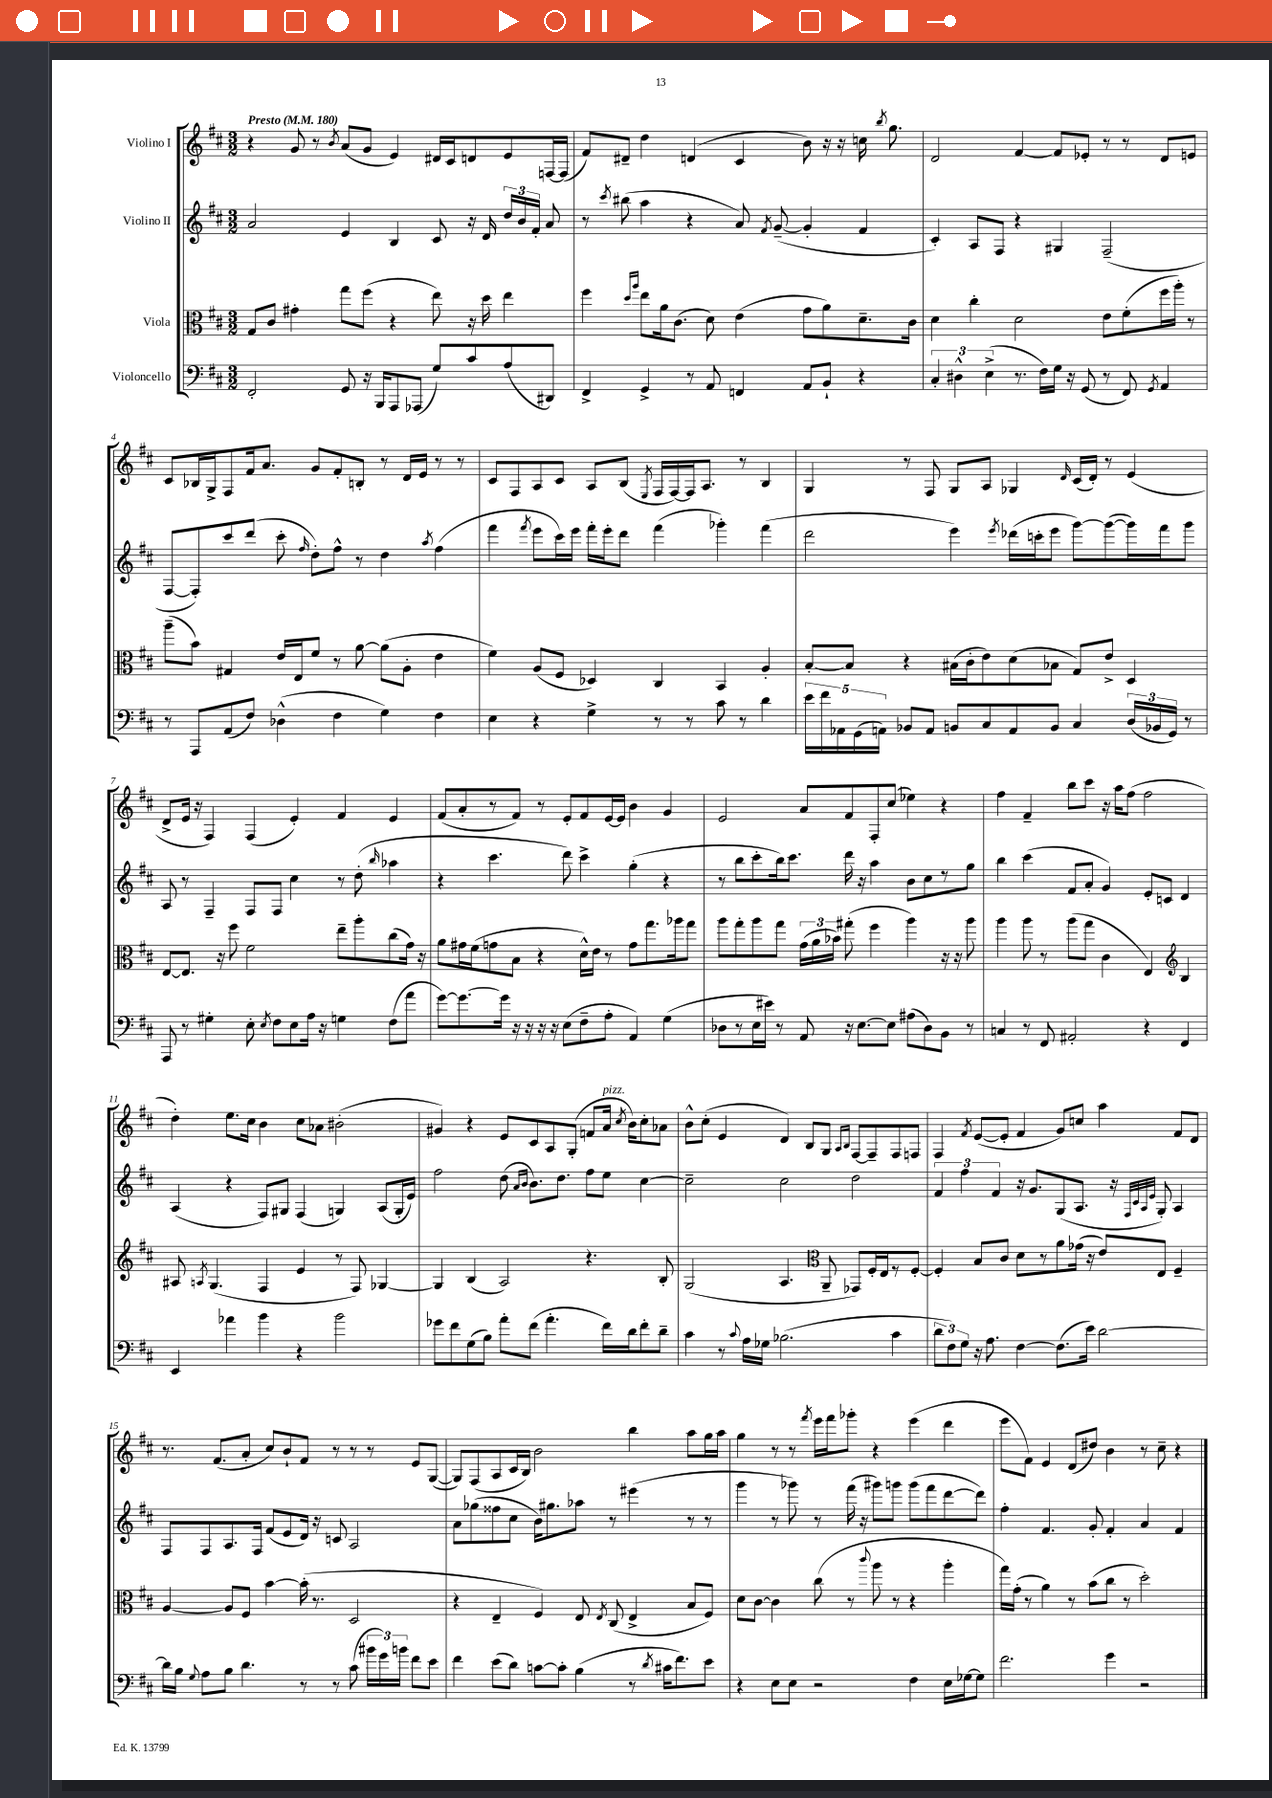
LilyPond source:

<<
\new StaffGroup <<
\new Staff = "s0" \with { instrumentName = "Violino I" } {
    \clef treble \key d \major \numericTimeSignature \time 3/2 \tempo "Presto" 4 = 180
    \autoBeamOff r4 g'8 r8 \acciaccatura { b'8 } a'8[( g'8] e'4) dis'16[ cis'16 d'8 e'8 f16~ f16]( |
    fis'8[) dis'8]-- d''4 d'4( cis'4 b'8) r16 r16 c''16 \acciaccatura { b''8 } g''8. |
    d'2 fis'4~ fis'8[ ees'8]-. r8 r8 d'8[ e'8] |
    cis'8[ bes16 g16-> fis8 fis'16 a'8.] g'8[ fis'8-. b8]-. r8 d'16[ e'16] r8 r8 |
    cis'8[ fis8 a8 cis'8] a8[ b8]( \acciaccatura { e8 } fis16[ fis16~) fis16 a8.] r8 b4 |
    g4 r8 fis8 g8[ a8] ges4 \grace { d'16 } cis'16[( d'16]-.) r8 e'4( |
    d'8[-> e'16] r16 fis4) fis4( e'4-.) fis'4 e'4 |
    fis'8[( a'8-. r8 fis'8]) r8 e'8[-. fis'8 e'16~ e'16] b'4 g'4 |
    e'2 a'8[ fis'8 fis8-. cis''8]( ees''4) r4 |
    fis''4 fis'4-- b''8[ cis'''8] r16 a''16[ fis''8]( fis''2 |
    d''4-.) e''8.[ cis''16] b'4 cis''8[ aes'8] bis'2-.( |
    gis'4) r4 e'8[ cis'8 a8 g8]-.( f'8[ a'16]^\markup { \italic "pizz." } \acciaccatura { cis''8 } b'16[) cis''8-. aes'8] |
    b'8[-^ cis''8]-.( e'4 d'4) b8[ g8] \grace { a16[ b16] } fis8[~ fis8-- fis8 f8] |
    fis4 \acciaccatura { fis'8 } e'8[~( e'8]-. fis'4 g'8[) c''8] a''4 fis'8[ d'8] |
    r8. fis'8.[( a'8]-. cis''8[) b'8-! fis'8] r8 r8 r8 e'8[ g8]~( |
    g8[) fis8( a8 cis'16 b16]) b'2 b''4 a''8[ g''16 a''16] |
    g''4 r8 r8 \acciaccatura { fis'''8 } e'''16[ fis'''16 ges'''8]-. r4 e'''4( d'''4 |
    e'''8[ fis'8]) e'4 d'8[( dis''8]) b'4 r8 cis''8-- r4 \bar "|." |
}
\new Staff = "s1" \with { instrumentName = "Violino II" } {
    \clef treble \key d \major \numericTimeSignature \time 3/2
    \autoBeamOff a'2 e'4 b4 cis'8 r16 d'16 \tuplet 3/2 { d''16[ b'16 fis'16]-. } a'8 |
    r8 \acciaccatura { cis'''8 } bis''8( a''4 r4 a'8) \acciaccatura { fis'8 } g'8~--( g'4-. fis'4 |
    cis'4-.) a8[ fis8] r4 gis4 fis2--( |
    fis8[~ fis8-.) cis'''8 d'''8]( cis'''8-. \grace { fis''16 } d''8[-.) fis''8]-^ r8 d''4 \acciaccatura { a''8 } fis''4( |
    fis'''4 \acciaccatura { fis'''8 } e'''8[ cis'''16) e'''16] fis'''16[-. e'''16-. d'''8] fis'''4( ges'''4-.) fis'''4( |
    d'''2 e'''4) \acciaccatura { e'''8 } des'''16[( c'''16-. e'''8] g'''8[~) g'''8~( g'''16) fis'''16 g'''8] |
    a8 r8 fis4-- fis8[ fis8] cis''4 r8 d''8-.( \grace { b''16 } aes''4 |
    r4 cis'''4. d'''8) cis'''4-> g''4-.( r4 |
    r8 b''8[ cis'''8-. b''16) cis'''8.] d'''16 r16 a''4 b'8[ cis''8 r8 g''8] |
    b''4 cis'''4( fis'8[ a'8]-. g'4) e'8[-. c'8] d'4 |
    a4( r4 fis8[) gis8] fis4( g4) a8[( g16-. e'16]) |
    fis''2 d''8( \grace { a'16[ b'16] } b'8.[) d''8.] fis''8[ e''8] cis''4~ |
    cis''2-- cis''2 d''2 |
    \tuplet 3/2 { fis'4 fis''4 fis'4 } r16 g'8.[ g8( a8.] r16 \grace { fis32[ cis'32 a32 e'32] } g8-.) a4 |
    fis8[ fis8 a8. fis16] fis'8[( e'8 d'16]) r16 c'8 a2 |
    a'8[ ges''8( fisis''8 cis''8] b'16[) gis''8. aes''8] r8 eis'''4( r8 r8 |
    g'''4 r8 ges'''8) r8 fis'''16( r16 gis'''8[) g'''8] g'''8[( fis'''8 d'''8~ d'''8]) |
    fis''4-. fis'4. g'8-. fis'4-. a'4 fis'4 \bar "|." |
}
\new Staff = "s2" \with { instrumentName = "Viola" } {
    \clef alto \key d \major \numericTimeSignature \time 3/2
    \autoBeamOff g8[ cis'8] gis'4-. g''8[ fis''8]( r4 e''8) r16 d''16 e''4 |
    fis''4 \grace { d''16[ a''16] } e''8[ a'16 cis'8.]( d'8) e'4( g'8[ a'8) d'8.-- cis'16] |
    d'4 cis''4-. d'2 e'8[ fis'8-.( fis''16 a''16]-.) r8 |
    a''8[--( b'8]) gis4 e'16[ e16 fis'8] r8 a'8~ a'8[( a8]-. e'4 |
    fis'4) a8[( fis8] des4) cis4 b,4 a4-. |
    b8[~-. b8] r4 bis16[( cis'16-. e'8) d'8( bes8] g8[) e'8]-> d4 |
    e8[~ e8.] r16 fis''8 fis'2 e''8[-- a''8-. cis''8( g'16]) r16 |
    a'8[ gis'16 fis'16( g'8 b8] r4 d'16[-^) e'16] r8 g'8[ g''8. aes''16 g''8] |
    a''8[ g''8-. a''8 g''8] \tuplet 3/2 { g'16[( a'16 bes'16]) } gis''8-.( fis''4 a''4) r16 r16 a''8 |
    a''4 a''8 r8 a''8[( g''8] cis'4 e4) \clef treble b4 |
    ais8 \acciaccatura { a8 } g4.( fis4 e'4 r8 fis8) ges4~ |
    ges4 b4( a2) r4. b8-. |
    g2( a4. \clef alto a,8-- ges,8[) fis16-. e16 r8 fis8]~-. |
    fis4-. b8[ cis'8] d'8[ r8 a'8 ges'16]( r16 e'8[) e8] fis4-- |
    a4~ a8[ fis8] b'4~ b'16-.( r8. d2 |
    r4 e4-- fis4) e8 \acciaccatura { e8 } cis8( e4-> b8[ fis8]) |
    d'8[ cis'8]~ cis'4 cis''8( r8 \appoggiatura { cis'''8 } a''8 r8 r4 a''4-. |
    g''16[) g'16]-.( r8 a'4) r8 b'8[( cis''8] r8 d''2-.) \bar "|." |
}
\new Staff = "s3" \with { instrumentName = "Violoncello" } {
    \clef bass \key d \major \numericTimeSignature \time 3/2
    \autoBeamOff fis,2-. g,8 r16 b,,16[ a,,8 aes,,8]( g8[) cis'8 a8( dis,8]) |
    fis,4-> g,4-> r8 a,8 f,4 a,8[ b,8]-! r4 |
    \tuplet 3/2 { cis4-. dis4-^ e4->( } r8. fis16[) g16] r16 g,8( r8 fis,8) \acciaccatura { g,8 } a,4 |
    r8 a,,8[ a,8( fis8]) des4-^( fis4 g4) fis4 |
    e4 r4 g4-> r8 r8 cis'8 r8 d'4 |
    \tuplet 5/4 { e'16[ fis'16 aes,16 g,16( a,16]) } bes,8[ a,8] b,8[ cis8 a,8 b,8] cis4 \tuplet 3/2 { d16[( bes,16 g,16]) } r8 |
    a,,8 r8 gis4-. e8-. \acciaccatura { e8 } fis8[ e8 a16] r16 g4 fis8[( a'8] |
    g'8[~) g'8.~ g'16] r16 r16 r16 r16 e8[( fis8-- a8]-. a,4) g4( |
    des8[ r8 e16 eis'16]) r8 a,8 r16 e8.[~ e8] ais8[( des8) b,8] r8 |
    c4 r8 fis,8 ais,2-. r4 fis,4 |
    e,4 aes'4 b'4 r4 b'2 |
    ges'8[ fis'8 g8( b8]) a'8[-. fis'8]( a'4.-. fis'16[) d'16 fis'8-. d'8]-- |
    cis'4 r8 \appoggiatura { cis'8 } a16[ ges16] bes2.( cis'4 |
    \tuplet 3/2 { d'8[ fis8) g8] } r16 a8. fis4~ fis8.[( e'16]) d'2~ |
    d'16[ b16] \appoggiatura { g8 } a8[ b8] d'4. r8 r8 cis'8( \tuplet 3/2 { bis'16[ g'16) b'16] } fis'8[ e'8] |
    fis'4 e'8[( d'8]) c'8[~ c'8]-. b4( r8 \acciaccatura { d'8 } cis'16[ fis'8.) e'8] |
    r4 e8[ e8] r2 fis4 e16[ ges16~ ges8] |
    fis'2. g'4 r2 \bar "|." |
}
>>
>>
